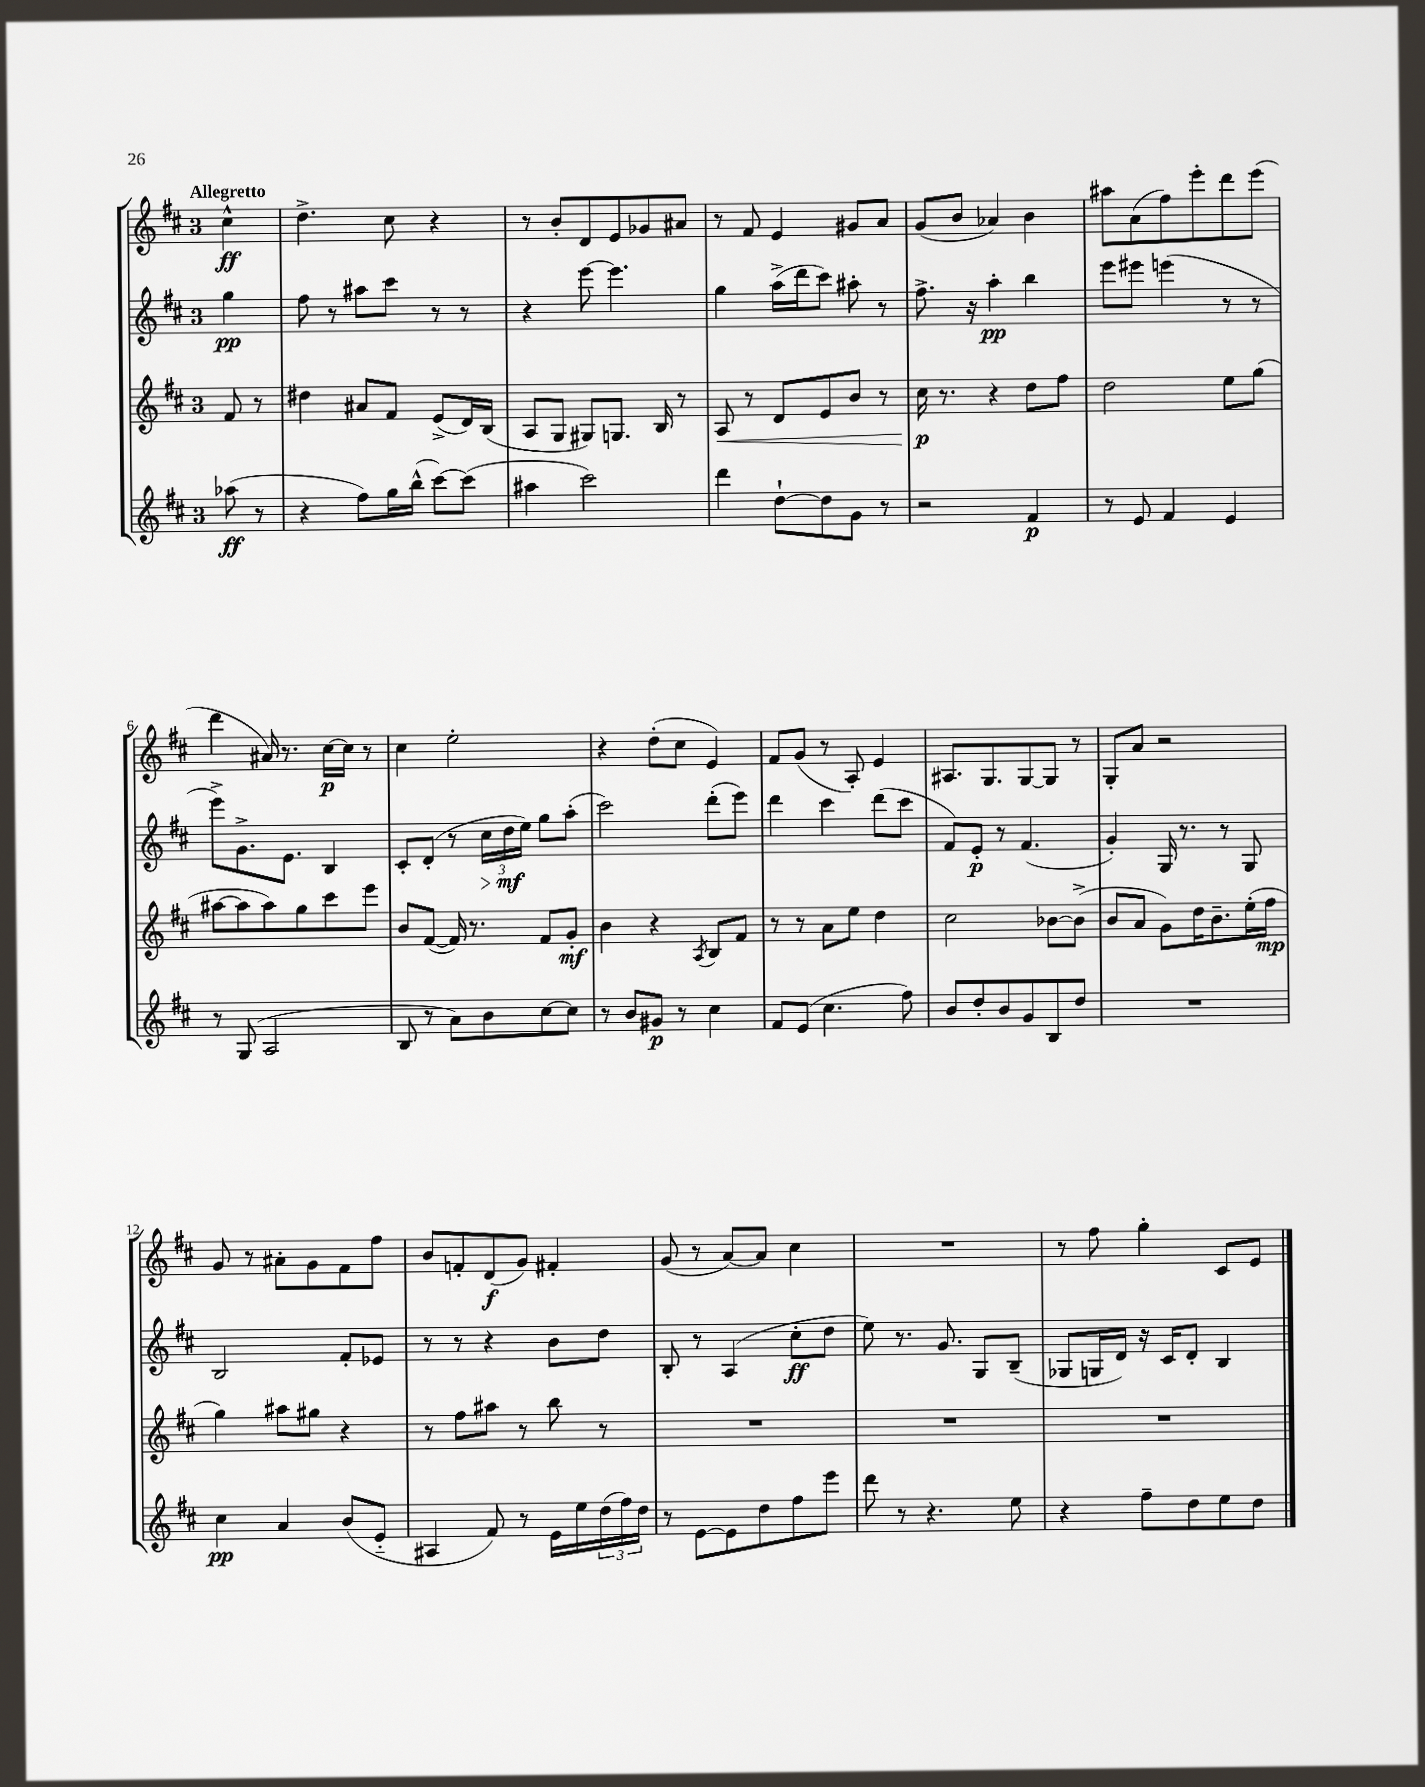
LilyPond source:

<<
\new StaffGroup <<
\new Staff = "s0" {
    \clef treble \key d \major \once \override Staff.TimeSignature.style = #'single-digit \time 3/4 \partial 4 \tempo "Allegretto"
    cis''4-^\ff |
    d''4.-> cis''8 r4 |
    r8 b'8-. d'8 e'8 ges'8 ais'8 |
    r8 fis'8 e'4 gis'8 a'8 |
    g'8( b'8 aes'4) b'4 |
    ais''8 a'8( fis''8) e'''8-. d'''8 e'''8( |
    d'''4 ais'16) r8. cis''16~\p cis''16 r8 |
    cis''4 e''2-. |
    r4 d''8-.( cis''8 e'4) |
    fis'8 g'8( r8 a8-.) e'4 |
    ais8. g8. g8~ g8 r8 |
    g8-. a'8 r2 |
    g'8 r8 ais'8-. g'8 fis'8 fis''8 |
    b'8 f'8-. d'8\f( g'8) fis'4-. |
    g'8( r8 a'8~) a'8 cis''4 |
    R2. |
    r8 fis''8 g''4-. cis'8 e'8 \bar "|." |
}
\new Staff = "s1" {
    \clef treble \key d \major \once \override Staff.TimeSignature.style = #'single-digit \time 3/4 \partial 4
    g''4\pp |
    fis''8 r8 ais''8 cis'''8 r8 r8 |
    r4 e'''8~ e'''4. |
    g''4 a''16->( d'''16 cis'''8) ais''8-. r8 |
    fis''8.-> r16 a''4-.\pp b''4 |
    e'''8 eis'''8 e'''4( r8 r8 |
    e'''8->) g'8.-> e'8. b4 |
    cis'8-. d'8-.( r8 \tuplet 3/2 { cis''16\> d''16\mf\! e''16) } g''8 a''8-.( |
    cis'''2) d'''8-.( e'''8) |
    d'''4 cis'''4 d'''8( cis'''8 |
    fis'8) e'8-.\p r8 fis'4.( |
    g'4-.) g16 r8. r8 g8 |
    b2 fis'8-. ees'8 |
    r8 r8 r4 b'8 d''8 |
    b8-. r8 a4( cis''8-.\ff d''8 |
    e''8) r8. g'8. g8 b8--( |
    ges8 g16 d'16) r16 cis'16 d'8-. b4 \bar "|." |
}
\new Staff = "s2" {
    \clef treble \key d \major \once \override Staff.TimeSignature.style = #'single-digit \time 3/4 \partial 4
    fis'8 r8 |
    dis''4 ais'8 fis'8 e'8->( d'16) b16( |
    a8 g8 gis8) g8. b16 r8 |
    a8\< r8 d'8 e'8 b'8 r8 |
    cis''16\p\! r8. r4 d''8 fis''8 |
    d''2 e''8 g''8( |
    ais''8~ ais''8 ais''8) g''8 cis'''8 e'''8 |
    b'8 fis'8~( fis'16) r8. fis'8 g'8-.\mf |
    b'4 r4 \acciaccatura { a8 } b8 fis'8 |
    r8 r8 a'8 e''8 d''4 |
    cis''2 bes'8~ bes'8->( |
    b'8 a'8 g'8) d''16 b'8.-- e''16-.( fis''16\mp |
    g''4) ais''8 gis''8 r4 |
    r8 fis''8 ais''8 r8 b''8 r8 |
    R2. |
    R2. |
    R2. \bar "|." |
}
\new Staff = "s3" {
    \clef treble \key d \major \once \override Staff.TimeSignature.style = #'single-digit \time 3/4 \partial 4
    aes''8\ff( r8 |
    r4 fis''8) g''16 b''16-^( cis'''8~) cis'''8( |
    ais''4 cis'''2) |
    d'''4 d''8~-! d''8 g'8 r8 |
    r2 fis'4\p |
    r8 e'8 fis'4 e'4 |
    r8 g8( a2 |
    b8 r8 a'8) b'8 cis''8~ cis''8 |
    r8 b'8 gis'8\p r8 cis''4 |
    fis'8 e'8( cis''4. fis''8) |
    b'8 d''8-. b'8 g'8 b8 d''8 |
    R2. |
    cis''4\pp a'4 b'8( e'8-_ |
    ais4 fis'8) r8 e'16 e''16 \tuplet 3/2 { d''16( fis''16) d''16 } |
    r8 e'8~ e'8 d''8 fis''8 e'''8 |
    d'''8 r8 r4. e''8 |
    r4 fis''8-- d''8 e''8 d''8 \bar "|." |
}
>>
>>
